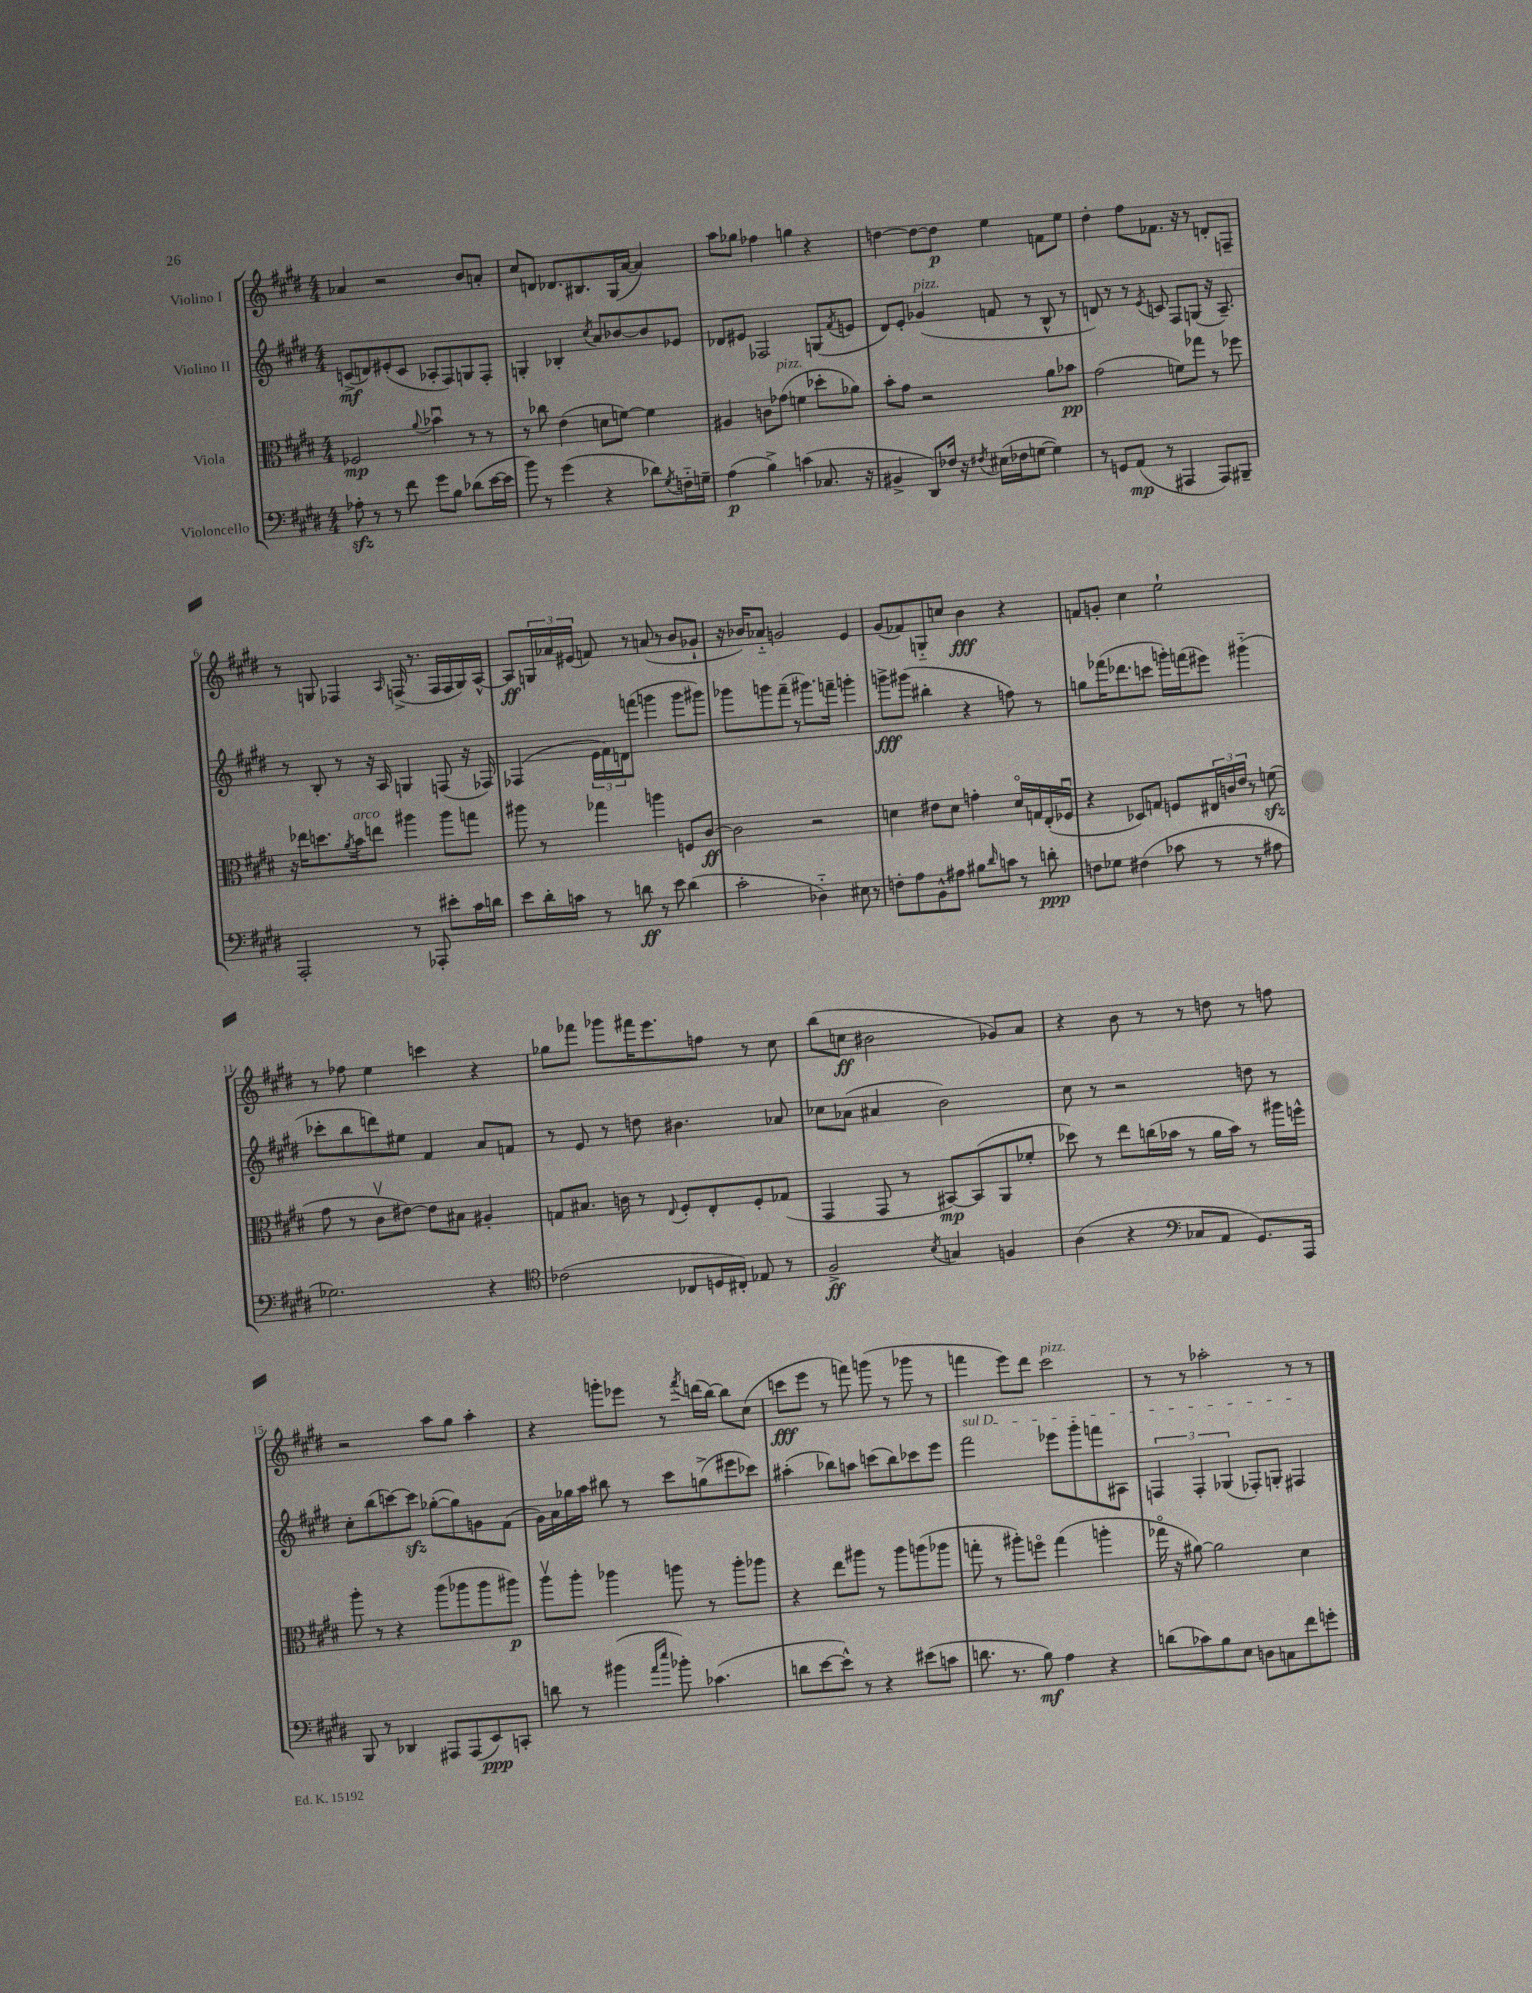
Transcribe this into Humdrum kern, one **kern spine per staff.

**kern	**kern	**kern	**kern
*staff4	*staff3	*staff2	*staff1
*clefF4	*clefC3	*clefG2	*clefG2
*k[f#c#g#d#]	*k[f#c#g#d#]	*k[f#c#g#d#]	*k[f#c#g#d#]
*M4/4	*M4/4	*M4/4	*M4/4
8A-'\	2F-/	(8c^/L	4a-/
8r	.	8d/)	.
8r	.	(8e#'/	2r
8f#\	.	8c/J	.
.	8qqa/	.	.
8g#\L	4b-u\	8A-'/L	.
8B\J	.	8F#/)	.
(8d-\L	8r	8G/	8b/L
[16e\L	8r	8F#'/J	8a'/J
16e\]JJ	.	.	.
=	=	=	=
8b\)	8r	4G'/	8cc#/L
8r	8cc-\	.	8d/J
(4g#\	(4e\	4B-'/	8.d-/L
.	.	.	8.B#/
.	.	8qcc#/	.
4r	8d\L	8a/L	.
.	[8f\J)	[8b-/	(16G#/L
.	.	.	[16a/JJ
8d-\L)	4f\]	8b-/]	4a/])
8qG#/	.	.	.
16F'~\L	.	8e-/J	.
16G~\JJ	.	.	.
=	=	=	=
(4A\	4A#/	8d-/L	8aa\L
.	.	8e#/J	8gg-\J
4B^\)	8c\L	2F-/	4ff-\
.	(8g-\J	.	.
(4c\	4f\	.	4gg\
8.C-/	8dd-'\L	(8G/L	4r
.	.	8qf#/	.
.	8a-\J)	8e/J	.
16r	.	.	.
=	=	=	=
4BB#^/	8b'\L	8d#/L)	[4dd\
.	8g#\J	8e'/J	.
8DD#/L)	2r	(4g-/	8dd\_L
16F-/Jk	.	.	8dd\]J
16r	.	.	.
8qF#/	.	.	.
(16E#\LL	.	8f/	4ee\
16F-\J	.	.	.
[8G\J	.	8r	.
4G\])	8a\L	8B^^/	8f\L
.	8b-\J	8r	8ee\J
=	=	=	=
8r	(2g#\	8d/)	4dd#'\
8GG/L	.	8r	.
(8AA/J	.	8r	8ff#\L
.	.	8qe/	.
8r	.	8c/	8.f-\J
4AAA#/	8f\L)	8F#/L	.
.	.	.	16r
.	8gg-\J	(8G/J	8r
8AAA#/L)	8r	16r	8d'/L
.	.	8.A~/)	.
8BBB#~/J	8ff-\	.	8F~/J
=	=	=	=
2AAA'/	16r	8r	8r
.	16ee-\LK	.	.
.	8.dd\	8B'/	8G/
.	.	8r	4F-/
.	8qa/	.	.
.	16b\k	.	.
.	8ee\J	16r	.
.	.	16A/	.
.	.	.	16qqA/
8r	4aa#\	4G/	(16F^/
.	.	.	8.r
8AAA-'/	.	.	.
8e#'\L	8aa#\L	(8F/	16F/LL
.	.	.	16F/
16c#\L	8gg\J	16r	16G/)
16d\JJ	.	16F-/)	[16A^^/JJ
=	=	=	=
8e\L	8aa#\	(4F-/	8A/]L
16d#'\L	8r	.	24G/L
.	.	.	24a-/
16c\JJ	.	.	.
.	.	.	(24e#/JJ
8r	4gg-\	24e\LL	8f/)
.	.	24f#\)	.
.	.	24d\J	.
8d\	.	(8fff\J	8r
8r	4aa\	4ggg\	(8a/
8e\	.	.	8r
(4d\	8F/L	8ggg\L	8b/L
.	[8c#/J	8ggg#\J)	8g-`/J
=	=	=	=
2c#'\	2c#\]	8ggg-\L	16r
.	.	.	16b-/LK)
.	.	8ggg\	8a-'~/J
.	.	(8fff#~\J	2g/
.	.	8r	.
4D-'~\)	2r	8.ggg#\L)	.
.	.	16fff~\Jk	.
8E#\	.	4ggg'\	4e/
8r	.	.	.
=	=	=	=
8F'\L	4d\	8ggg^\L	(8g#/L
8A\	.	(8ggg#\J	8f-/)
8BB^^\	8e#\L	4bb#'\	8G'~/
8A#\J	8d\J	.	8cc/J
8B#\L	4g'\	4r	4b\
16qqd#/	.	.	.
8c\J	.	.	.
8r	16do/LL	8ff\)	4r
.	16G/	.	.
8d'\	(16E'/	8r	.
.	16F-u/JJ	.	.
=	=	=	=
8F\L	4r	8gg\L	8f/L
8G-\J	.	(16fff-\K	8g'/J
.	.	8.ddd-\	.
(4F#\	8D-/L)	.	4cc#\
.	8G/J	8ccc\J	.
8c-\	8F/L	16ggg'\LL)	2ee`\
.	.	(16fff\J	.
8r	24E#/L	8eee#\J)	.
.	24c/	.	.
.	24e/JJ	.	.
8r	8r	(4ggg#'~\	.
8A#\	(8f\	.	.
=	=	=	=
2.G-\)	8g#\	8ccc-'\L	8r
.	8r	8bb\	8ff-\
.	8c#v\L	8ddd\)	4ee\
.	[8e#\J)	8ee#\J	.
.	8e#\]L	4f#/	4ccc\
.	8B#\J	.	.
4r	4A#'/	8a/L	4r
.	.	8f/J	.
=	=	=	=
*clefC4	*	*	*
(2c-\	8G/L	8r	8gg-\L
.	8.B#/J	8e/	8fff-\J
.	.	8r	8ggg-\L
.	16c\	.	.
.	8r	8dd\	16fff#\K
.	.	.	8.eee\
.	8qqE/	.	.
8C-/L	8F#'/L	4.b#\	.
16D/L	8E'/	.	8ff\J
16C#'/JJ)	.	.	.
8E-/	8F#'/	.	8r
8r	(8G-/J	8a-/	8cc#\
=	=	=	=
2F#^/	4GG#/	8cc-\L	(8bb\L
.	.	(8a-\J	8cc\J
.	8GG#/	4a#/	2b#\
.	8r	.	.
8qB/	.	.	.
4G/	[8BB#/L)	2b\)	.
.	(8BB#/]	.	.
4F/	8AA/	.	8g-/L)
.	8f-'/J	.	8a/J
=	=	=	=
(4A\	8dd-\)	8cc#\	4r
.	8r	8r	.
4r	8ee\L	2r	8b\
.	(16cc\L	.	8r
.	16b-\JJ	.	.
*clefF4	*	*	*
8C-/L	8r	.	8r
8AA/J	16a\LL	.	8dd\
.	16b-\JJ)	.	.
8.GG#/L)	8r	8dd\	8r
.	16aa#\LL	8r	8ff\
16AAA/Jk	16ff^^\JJ	.	.
=	=	=	=
8BBB/	8aa'\	8cc#'\L	2r
8r	8r	(8bb\	.
4DD-/	4r	[8ccc\)	.
.	.	8ccc\]J	.
8AAA#/L	(8aa\L	([8gg-'\L	8aa\L
(8AAA#/	8aa-\	8gg-\])	8gg#\J
8EE/)	8aa-\	8g\	4aa'\
8CC'/J	8aa#\J)	(8f#\J	.
=	=	=	=
8d\	8aav\L	16g#\LL)	4r
.	.	16a\	.
8r	8aa'\J	16gg-\	.
.	.	16aa\JJ	.
(4b#\	4aa-\	8bb#\	8ggg'\L
.	.	8r	8eee-\J
16qqa/LL	.	.	.
16qqee/JJ	.	.	.
8b-'\)	8aa\	8ccc#\L	8r
.	.	.	8qfff#/
(4.c-\	8r	(8gg^\	(16ddd\LL
.	.	.	[16bb\JJ)
.	8aa'\L	8eee#\	8bb\]L
.	8aa-\J	8ccc-\J)	(8cc#\J
=	=	=	=
8d\L	4r	(4aa#'\	8ccc\L
[8e\	.	.	8eee\J
8e^^\]J)	8ee\L	8bb-\L)	8r
8r	8aa#\J	8aa\J	8fff\)
4r	8r	(8ccc\L	(8ggg\
.	8aa#\L	8bb-\)	8r
(8e#\L	(8aa\	8ccc-\	8ggg-\
8c\J	8aa-\J	8eee\J	8r
=	=	=	=
8.d\	8gg'\	2fff#\	4fff\
.	8r	.	.
8.r	.	.	.
.	8aa#'\L)	.	8eee\L)
8B\)	8ffo\J	.	8ddd#\J
4A\	(4gg\	8eee-\L	2ccc#\
.	.	8ggg#'\	.
4r	4aa'\	8fff\	.
.	.	8A#\J	.
=	=	=	=
(8d\L	16gg-o\	6F/	8r
.	16r	.	.
8c-\)	[8a#\)	.	8r
.	.	6F'/	.
8B\	2a#\]	.	2aa-'\
.	.	(6G-/	.
8E\J	.	.	.
8D\L	.	8F-'/L)	.
8C\	.	8G'/J	.
8f#\	4d#\	4F#/	8r
8g'\J	.	.	8r
==	==	==	==
*-	*-	*-	*-
